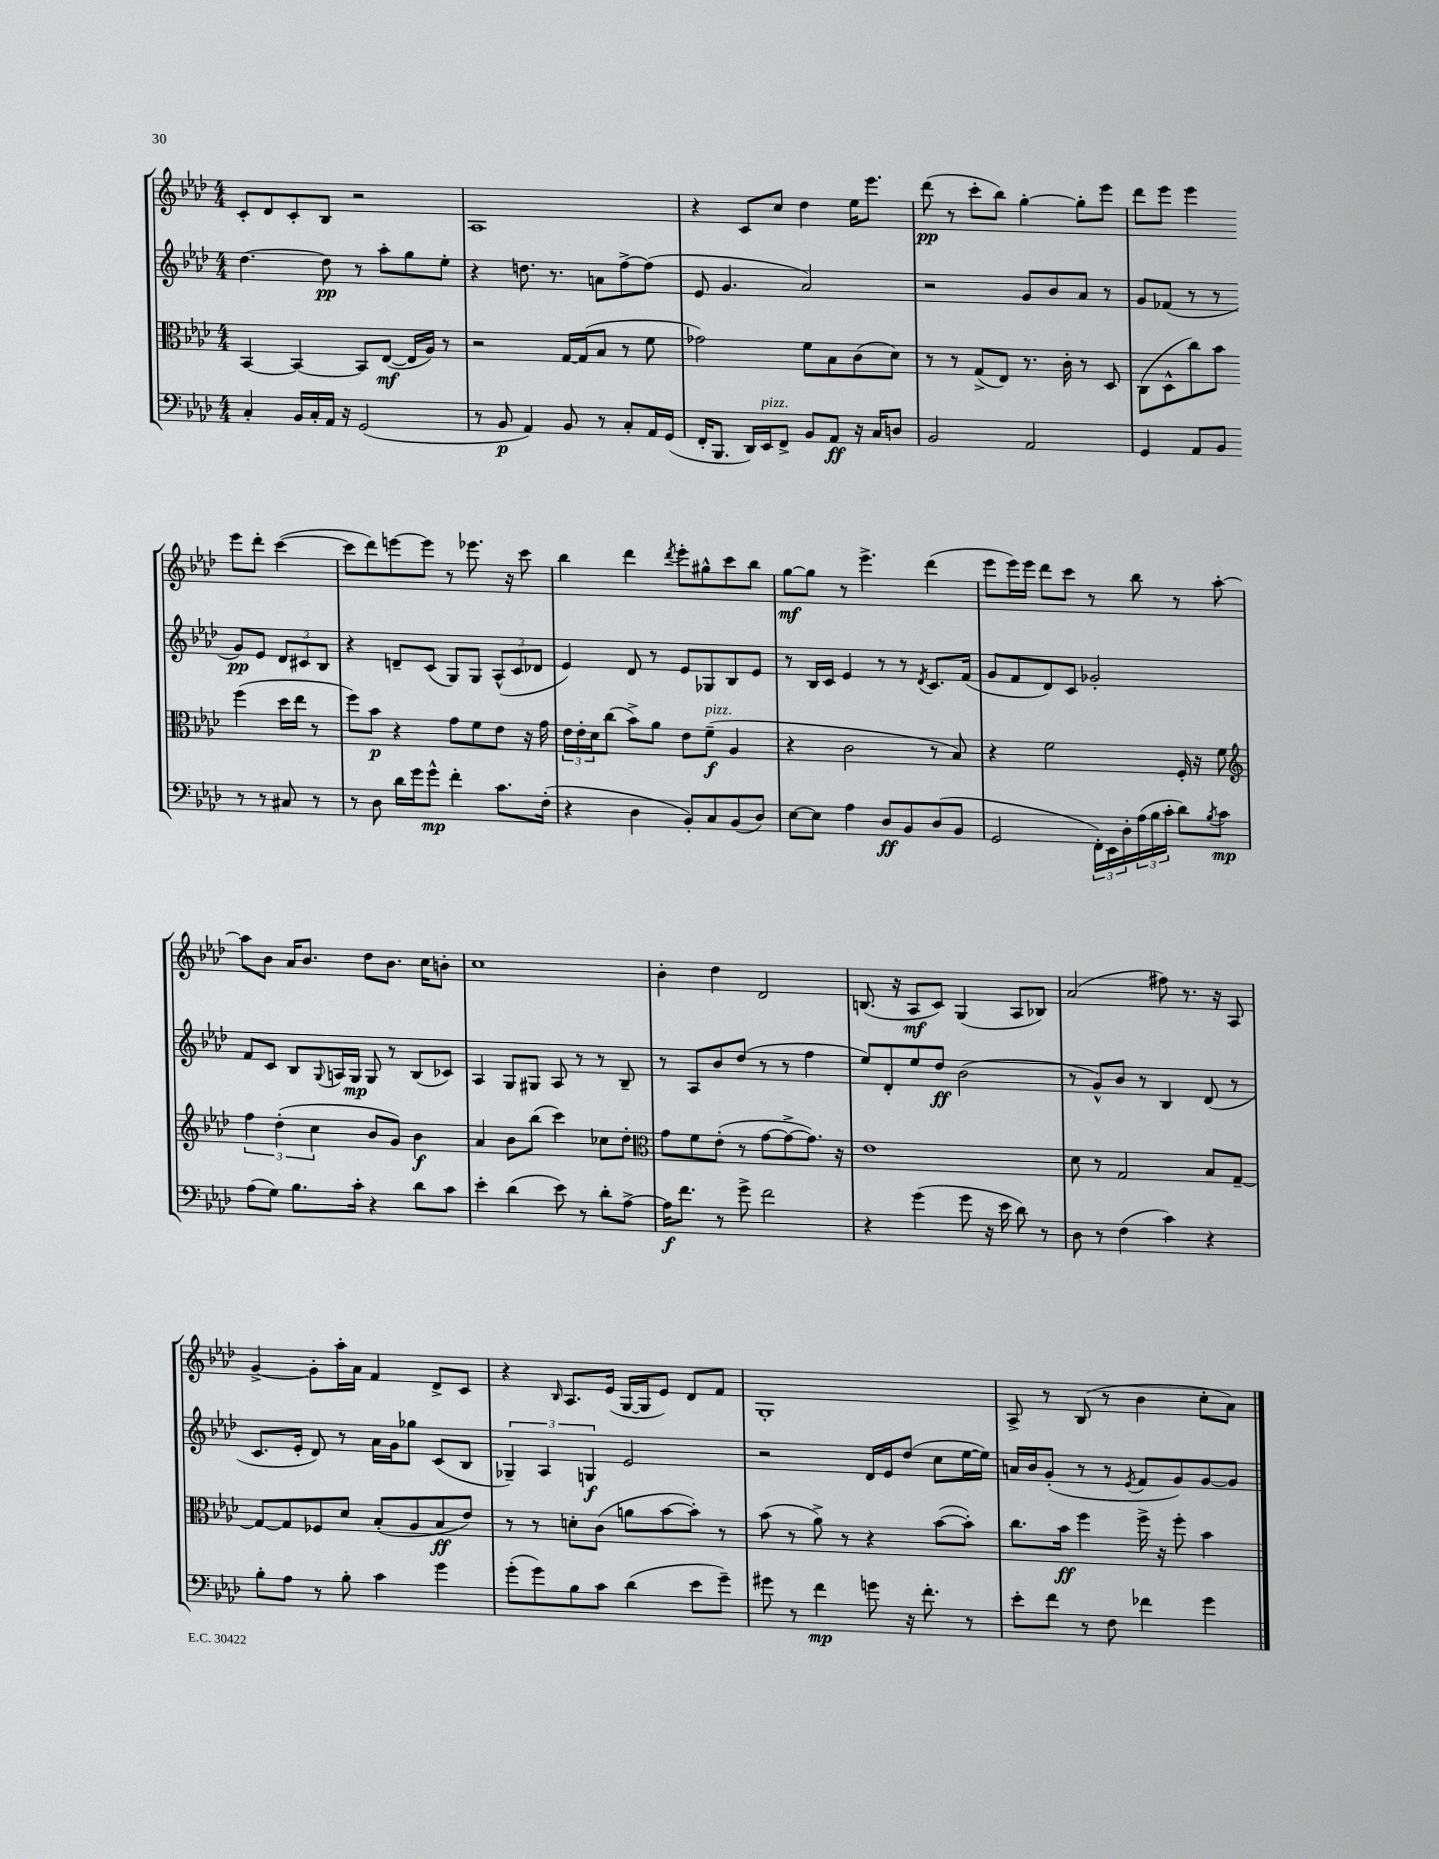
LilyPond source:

<<
\new StaffGroup <<
\new Staff = "s0" {
    \clef treble \key aes \major \numericTimeSignature \time 4/4
    c'8-. des'8 c'8-. bes8 r2 |
    aes1 |
    r4 c'8 c''8 des''4 ees''16 ees'''8. |
    des'''8\pp( r8 c'''8-. bes''8) g''4~-. g''8-. ees'''8 |
    des'''8 ees'''8 ees'''4 ees'''8 des'''8-. c'''4~( |
    c'''8 des'''8) e'''8~ e'''8 r8 ees'''8. r16 c'''8 |
    bes''4 des'''4 \acciaccatura { des'''8 } ees'''8-. gis''8-^ c'''8 bes''8 |
    g''8~\mf g''8 r8 ees'''4.-> des'''4( |
    ees'''8 ees'''16) ees'''16 des'''8 c'''8 r8 bes''8 r8 aes''8~-. |
    aes''8 bes'8 aes'16 bes'8. des''8 bes'8. c''16 b'8-. |
    c''1 |
    bes'4-. des''4 des'2 |
    b8.( r16 aes8\mf c'8) g4( aes8 bes8) |
    aes'2( fis''8) r8. r16 aes8 |
    g'4~-> g'8-. aes''16-. aes'16 f'4 des'8-> c'8 |
    r4 \grace { bes16 } aes8. ees'16( g16~ g16 ees'8) des'8 f'8 |
    g1-. |
    aes8-> r8 bes8( r8 bes'4 c''8-. aes'8) \bar "|." |
}
\new Staff = "s1" {
    \clef treble \key aes \major \numericTimeSignature \time 4/4
    des''4.~ des''8\pp r8 aes''8-. g''8 ees''8-. |
    r4 d''8. r8. a'8 f''8~-> f''8( |
    ees'8 g'4. aes'2) |
    r2 g'8 bes'8 aes'8 r8 |
    g'8 fes'8( r8 r8 g'8\pp) ees'8 \tuplet 3/2 { des'8 cis'8 bes8 } |
    r4 d'8-- c'8( g8) g8 \tuplet 3/2 { aes8-^( c'8 des'8 } |
    ees'4) des'8 r8 ees'8 ges8 bes8 ees'8 |
    r8 bes16 c'16 ees'4 r8 r8 \acciaccatura { des'8 } c'8. f'16( |
    g'8 f'8 des'8) c'8 ges'2-. |
    f'8 c'8 bes8 \appoggiatura { g8 } a16 g16\mp g8 r8 bes8( ces'8) |
    aes4 g8 gis8 aes8 r8 r8 bes8-- |
    r8 aes8 bes'8 des''8( r8 r8 f''4 |
    ees''8) des'8-. ees''8 des''8\ff bes'2( |
    r8 g'8-^) bes'8 r8 bes4 des'8( r8 |
    c'8. ees'16-. des'8) r8 aes'16 g'16 ges''8 c'8( bes8 |
    \tuplet 3/2 { ges4--) aes4 g4\f } ees'2 |
    r2 des'16 ees'16 des''8( c''8 ees''16~ ees''16) |
    a'16 bes'16 g'8-.( r8 r8 \acciaccatura { ees'8 } f'8 g'8) g'8~ g'8 \bar "|." |
}
\new Staff = "s2" {
    \clef alto \key aes \major \numericTimeSignature \time 4/4
    bes,4~ bes,4~ bes,8 ees8~\mf( ees16 aes16) r8 |
    r2 g16~ g16( bes8 r8 f'8 |
    ges'2) f'8 bes8 c'8( des'8) |
    r8 r8 g8->( ees8) r8. c'16-. r8 des8 |
    c8( des8-^ c''8) bes'8 f''4( des''16 ees''16 r8 |
    f''8) bes'8\p r4 g'8 f'8 ees'8 r16 g'16 |
    \tuplet 3/2 { ees'16 ees'16-. des'16 } c''8( bes'8->) aes'8 ees'8 f'8--\f^\markup { \italic "pizz." }( aes4 |
    r4 c'2 r8 bes8) |
    r4 f'2 f16-. r16 f'8 |
    \clef treble \tuplet 3/2 { f''4 des''4-.( c''4 } bes'8 g'8) bes'4\f |
    aes'4 bes'8 bes''8( c'''4) ces''8 des''8-. |
    \clef alto g'8 f'8 ees'8-.( r8 g'8~ g'8~-> g'8.) r16 |
    ees'1 |
    des'8 r8 g2 bes8 g8~-- |
    g8~ g8 fes8 des'8 bes8-.( aes8 bes8\ff ees'8) |
    r8 r8 d'8-. c'8( a'8 bes'8~ bes'8-.) r8 |
    bes'8( r8 aes'8->) r8 r4 bes'8~( bes'8-.) |
    c''8. bes'16\ff f''4 f''16-> r16 f''8-. bes'4 \bar "|." |
}
\new Staff = "s3" {
    \clef bass \key aes \major \numericTimeSignature \time 4/4
    c4-. bes,16 c16-. aes,16 r16 g,2( |
    r8 bes,8\p aes,4) bes,8 r8 c8-. aes,16 g,16( |
    f,16-. bes,,8. des,16) ees,16^\markup { \italic "pizz." } f,8-> bes,8 aes,8\ff r16 c16 d8 |
    bes,2 aes,2 |
    g,4 aes,8 bes,8 r8 r8 cis8 r8 |
    r8 des8 des'16 g'16 g'8-^\mp f'4-. c'8. f16-.( |
    r4 des4 bes,8-.) c8 bes,8( des8) |
    ees8~ ees8 aes4 des8\ff bes,8 des8( bes,8 |
    g,2 \tuplet 3/2 { f,16-.) ees,16 des16-. } \tuplet 3/2 { aes16( bes16 c'16-. } des'8) \acciaccatura { bes8 } c'8\mp |
    aes8( g8) bes8. c'16-. r4 des'8 c'8 |
    ees'4-. des'4( ees'8) r8 des'8-. aes8~-> |
    aes16\f f'8. r8 g'8-> f'2 |
    r4 g'4( g'8 r16 ees'16 des'8) r8 |
    des8 r8 f4( c'4) r4 |
    bes8-. aes8 r8 bes8-. c'4 g'4 |
    g'8-.( g'8) bes8 c'8 des'4( ees'8 g'8--) |
    gis'8 r8 f'4\mp g'8 r16 f'8.-. r8 |
    ees'8-. f'8 r8 f8 fes'4 g'4 \bar "|." |
}
>>
>>
\layout { \context { \Score \remove "Bar_number_engraver" } }
